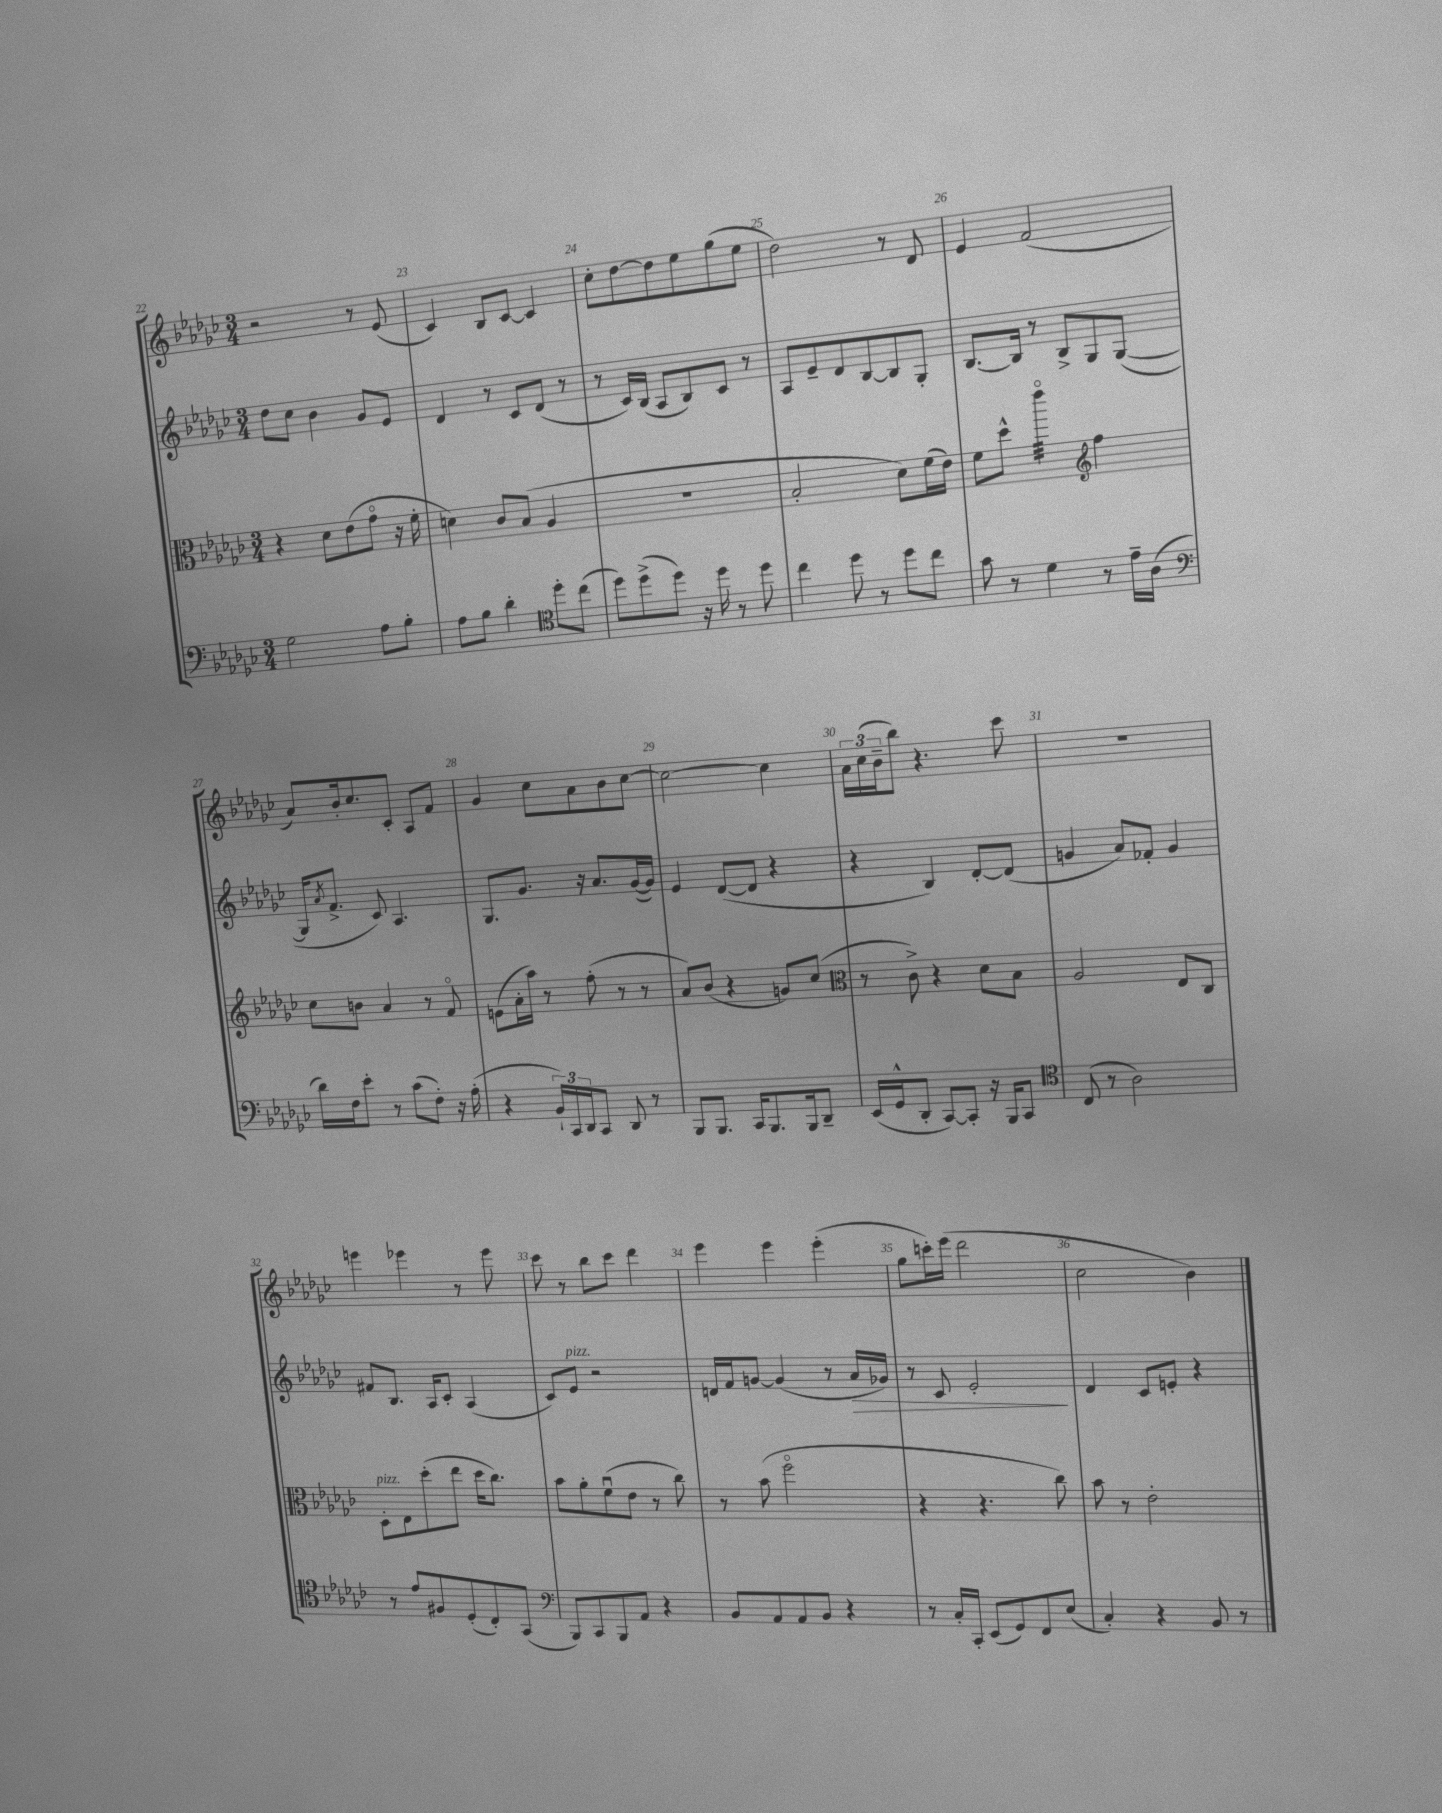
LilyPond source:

<<
\new StaffGroup <<
\new Staff = "s0" {
    \clef treble \key ges \major \numericTimeSignature \time 3/4
    r2 r8 ees'8( |
    ces'4) bes8 ces'8~ ces'4 |
    ces''8-. des''8~ des''8 ees''8 ges''8( ees''8 |
    des''2) r8 des'8 |
    ees'4 f'2( |
    aes'8) bes'16-. ces''8. ces'8-. aes8 f'8 |
    ges'4 ces''8 aes'8 bes'8 ces''8~ |
    ces''2~ ces''4 |
    \tuplet 3/2 { aes'16 ces''16( bes'16-- } bes''8) r4. ces'''8 |
    R2. |
    e'''4 ees'''4 r8 ees'''8 |
    ces'''8 r8 bes''8 ces'''8 des'''4 |
    ees'''4 ees'''4 ees'''4-.( |
    ges''8 c'''16-.) ees'''16( des'''2 |
    ces''2 bes'4) \bar "|." |
}
\new Staff = "s1" {
    \clef treble \key ges \major \numericTimeSignature \time 3/4
    des''8 ces''8 bes'4 ges'8 ees'8 |
    des'4 r8 ces'8 des'8( r8 |
    r8 ces'16) bes16( aes8 bes8) ces'8 r8 |
    aes8 ees'8-- des'8 bes8~ bes8 ges8-. |
    bes8.~ bes16 r8 bes8-> ges8 ges8~( |
    ges16 \acciaccatura { aes'8 } f'8.-> ces'8) aes4. |
    ges8. ges'8. r16 aes'8. ges'16~( ges'16) |
    ees'4 des'8~( des'8 r4 |
    r4 bes4) des'8~-. des'8( |
    g'4 aes'8) fes'8-. g'4 |
    fis'8 bes8. aes16 ces'8-. aes4( |
    ces'8) ees'8^\markup { \italic "pizz." } r2 |
    d'16 f'16 g'8~ g'4( r8 aes'16\> ges'16) |
    r8 ces'8 ees'2-.\! |
    des'4 ces'8 e'8-. r4 \bar "|." |
}
\new Staff = "s2" {
    \clef alto \key ges \major \numericTimeSignature \time 3/4
    r4 des'8 ees'8( ges'8\flageolet r16 f'16-. |
    d'4) ces'8 bes8( aes4 |
    R2. |
    bes2-. des'8) f'16( ees'16) |
    f'8 des''8-^ \clef treble ees'''4:32\flageolet f''4 |
    ces''8 b'8 aes'4 r8 f'8\flageolet |
    e'8( aes'16-. aes''16) r8 f''8-.( r8 r8 |
    aes'8) bes'8( r4 g'8) ces''8( |
    \clef alto r8 ces'8->) r4 des'8 bes8 |
    aes2 ees8 ces8 |
    des8-.^\markup { \italic "pizz." } ees8 des''8-.( ees''8 des''16 ces''8.) |
    bes'8 aes'8-. f'8\downbow( ees'8 r8 ces''8) |
    r8 bes'8( f''2\flageolet |
    r4 r4. ces''8) |
    bes'8 r8 ees'2-. \bar "|." |
}
\new Staff = "s3" {
    \clef bass \key ges \major \numericTimeSignature \time 3/4
    ges2 aes8 bes8-. |
    aes8 bes8 des'4-. \clef tenor des''8-. ces''8( |
    des''8) des''8->( des''8) r16 des''16 r8 des''8 |
    ces''4 des''8 r8 des''8 ces''8 |
    ges'8 r8 des'4 r8 ees'16-- aes16( |
    \clef bass des'16) f16 ees'8-. r8 ces'8( f8-.) r16 aes16-.( |
    r4 \tuplet 3/2 { bes,16-!) ces,16 des,16 } ces,8 des,8 r8 |
    bes,,8 bes,,8. ces,16 bes,,8. bes,,16 des,8-- |
    ees,16( ges,16-^ des,8-. ces,8~) ces,8-. r16 bes,,16 ces,8 |
    \clef tenor ces8( r8 aes2) |
    r8 ees'8 fis8 des8-.( ces8-.) ges,8( |
    \clef bass bes,,8) ces,8 bes,,8 aes,8 r4 |
    bes,8 aes,8 aes,8 bes,8 r4 |
    r8 ces16-. ces,16-. ees,8( ges,8) f,8 ees8( |
    ces4-.) r4 bes,8 r8 \bar "|." |
}
>>
>>
\layout { \context { \Score currentBarNumber = #22 \override BarNumber.break-visibility = ##(#f #t #t) barNumberVisibility = #all-bar-numbers-visible } }
